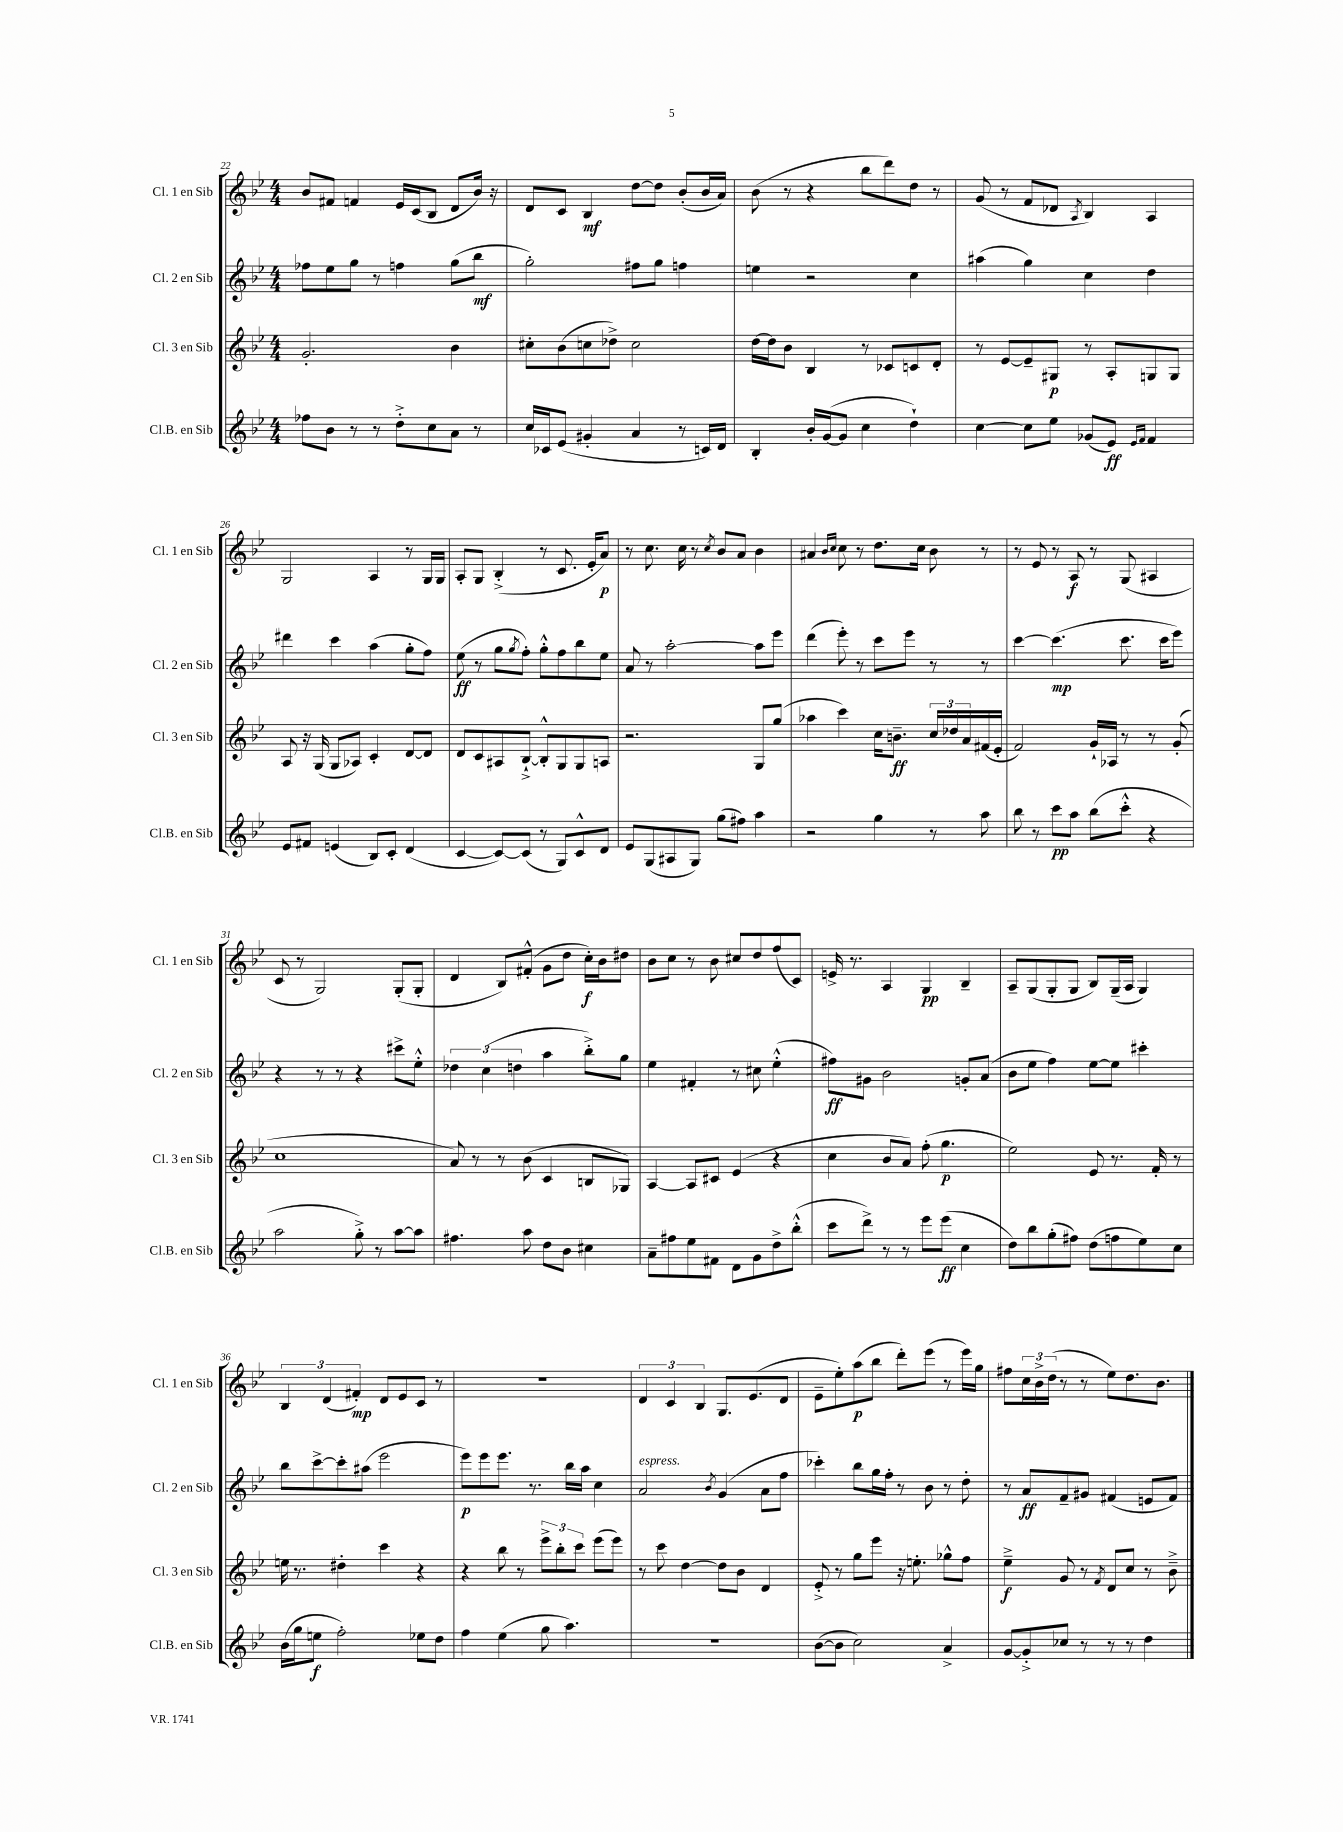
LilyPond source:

<<
\new StaffGroup <<
\new Staff = "s0" \with { instrumentName = "Cl. 1 en Sib" shortInstrumentName = "Cl. 1 en Sib" } {
    \clef treble \key bes \major \numericTimeSignature \time 4/4
    bes'8 fis'8 f'4 ees'16 c'16( bes8 d'8 bes'16) r16 |
    d'8 c'8 bes4\mf d''8~ d''8 bes'8-.( bes'16 a'16) |
    bes'8( r8 r4 bes''8 d'''8) d''8 r8 |
    g'8( r8 f'8 des'8 \acciaccatura { a8 } bes4) a4 |
    g2 a4 r8 g16 g16 |
    a8-. g8 bes4-.->( r8 c'8. ees'16-. a'8\p) |
    r8 c''8. c''16 r8 \acciaccatura { c''8 } bes'8 a'8 bes'4 |
    ais'4 \grace { bes'16 c''16 } c''8 r8 d''8. c''16 bes'8 r8 |
    r8 ees'8 r8 a8\f r8 g8( ais4 |
    c'8 r8 g2) g8-.( g8-. |
    d'4 bes8) fis'8-.-^( g'8 d''8 c''16-.\f) bes'16 dis''8 |
    bes'8 c''8 r8 bes'8 cis''8 d''8 f''8( c'8) |
    e'16-> r8. a4 g4\pp bes4-- |
    a8-- g8( g8-. g8 bes8) g16--( a16 g4) |
    \tuplet 3/2 { bes4 d'4( fis'4-.\mp) } d'8 ees'8 c'8 r8 |
    R1 |
    \tuplet 3/2 { d'4 c'4 bes4 } g8. ees'8.( d'8 |
    ees'8-- ees''8-.) a''8\p( bes''8 d'''8-.) ees'''8( r8 ees'''16) g''16 |
    fis''8 \tuplet 3/2 { c''16 bes'16-> d''16( } r8 r8 ees''8) d''8. bes'8. \bar "|." |
}
\new Staff = "s1" \with { instrumentName = "Cl. 2 en Sib" shortInstrumentName = "Cl. 2 en Sib" } {
    \clef treble \key bes \major \numericTimeSignature \time 4/4
    fes''8 ees''8 g''8 r8 f''4 g''8( bes''8\mf |
    g''2-.) fis''8 g''8 f''4 |
    e''4 r2 c''4 |
    ais''4( g''4) c''4 d''4 |
    dis'''4 c'''4 a''4( g''8-. f''8) |
    ees''8\ff( r8 g''8 \acciaccatura { g''8 } f''8-.) g''8-.-^ f''8 bes''8 ees''8 |
    a'8 r8 a''2~-. a''8 ees'''8 |
    d'''4( ees'''8-.) r8 c'''8 ees'''8 r8 r8 |
    c'''4~ c'''4.\mp( c'''8. c'''16 ees'''8) |
    r4 r8 r8 r4 cis'''8-> ees''8-.-^ |
    \tuplet 3/2 { des''4 c''4( d''4 } a''4 bes''8-.->) g''8 |
    ees''4 fis'4-. r8 cis''8 ees''4-.-^( |
    fis''8\ff) gis'8 bes'2 g'8-. a'8( |
    bes'8 ees''8 f''4) ees''8~ ees''8 cis'''4-. |
    bes''8 c'''8~-> c'''8-. ais''8( ees'''2 |
    ees'''8\p) ees'''8 ees'''8. r8. bes''16 a''16 c''4 |
    a'2^\markup { \italic "espress." } \acciaccatura { bes'8 } g'4( a'8 f''8 |
    ces'''4-.) bes''8 g''16 f''16-. r8 bes'8 r8 d''8-. |
    r8 a'8\ff f'8-- gis'8 fis'4( e'8 fis'8) \bar "|." |
}
\new Staff = "s2" \with { instrumentName = "Cl. 3 en Sib" shortInstrumentName = "Cl. 3 en Sib" } {
    \clef treble \key bes \major \numericTimeSignature \time 4/4
    g'2.-. bes'4 |
    cis''8-. bes'8( c''8 des''8->) c''2 |
    d''16~ d''16 bes'8 bes4 r8 ces'8 c'8 d'8-. |
    r8 ees'8~ ees'8-- gis8\p r8 a8-. g8 g8 |
    a8 r16 g16( g8 aes8) c'4-. d'8~ d'8 |
    d'8 c'8 ais8 bes8~-!-> bes8-.-^ g8 g8 a8 |
    r2. g8 g''8( |
    aes''4 c'''4) c''16 b'8.--\ff \tuplet 3/2 { c''16 des''16 a'16 } fis'16( ees'16-. |
    f'2) g'16-! aes16 r8 r8 g'8-.( |
    c''1 |
    a'8) r8 r8 bes'8( c'4 b8 ges8) |
    a4~ a8 cis'8 ees'4( r4 |
    c''4 bes'8 a'8) f''8-.( g''4.\p |
    ees''2) ees'8 r8. f'16-. r8 |
    e''16 r8. dis''4-. c'''4 r4 |
    r4 bes''8 r8 \tuplet 3/2 { ees'''8-> bes''8-. c'''8 } ees'''8( ees'''8) |
    r8 c'''8 d''4~ d''8 bes'8 d'4 |
    ees'8-.-> r8 g''8 ees'''8 r16 e''8.-. ges''8-^ f''8 |
    ees''4--->\f g'8 r8 \acciaccatura { f'8 } d'8 c''8 r8 bes'8---> \bar "|." |
}
\new Staff = "s3" \with { instrumentName = "Cl.B. en Sib" shortInstrumentName = "Cl.B. en Sib" } {
    \clef treble \key bes \major \numericTimeSignature \time 4/4
    fes''8 bes'8 r8 r8 d''8-.-> c''8 a'8 r8 |
    c''16 ces'16 ees'8( gis'4-. a'4 r8 c'16) d'16 |
    bes4-. bes'16-. g'16~( g'8 c''4 d''4-!) |
    c''4~ c''8 ees''8 ges'8( ees'8\ff) \grace { ees'16 f'16 } f'4 |
    ees'8 fis'8 e'4( bes8) c'8-. d'4( |
    c'4~ c'8~) c'8( r8 g8) c'8-^ d'8 |
    ees'8 g8( ais8 g8) g''8( fis''8) a''4 |
    r2 g''4 r8 a''8 |
    bes''8 r8 c'''8\pp a''8 bes''8( c'''8-.-^ r4 |
    a''2 g''8-.->) r8 a''8~ a''8 |
    fis''4. a''8 d''8 bes'8 cis''4 |
    a'8-- fis''8 ees''8 fis'8 d'8 g'8 d''8-> bes''8-.-^( |
    c'''8 d'''8->) r8 r8 ees'''8 ees'''8\ff( c''4 |
    d''8) bes''8 g''8-.( fis''8) d''8( f''8 ees''8) c''8 |
    bes'16( g''16 e''8\f f''2-.) ees''8 d''8 |
    f''4 ees''4( g''8 a''4.) |
    R1 |
    bes'8~( bes'8 c''2) a'4-> |
    g'8~ g'8-.-> ces''8 r8 r8 r8 d''4 \bar "|." |
}
>>
>>
\layout { \context { \Score currentBarNumber = #22 } }
